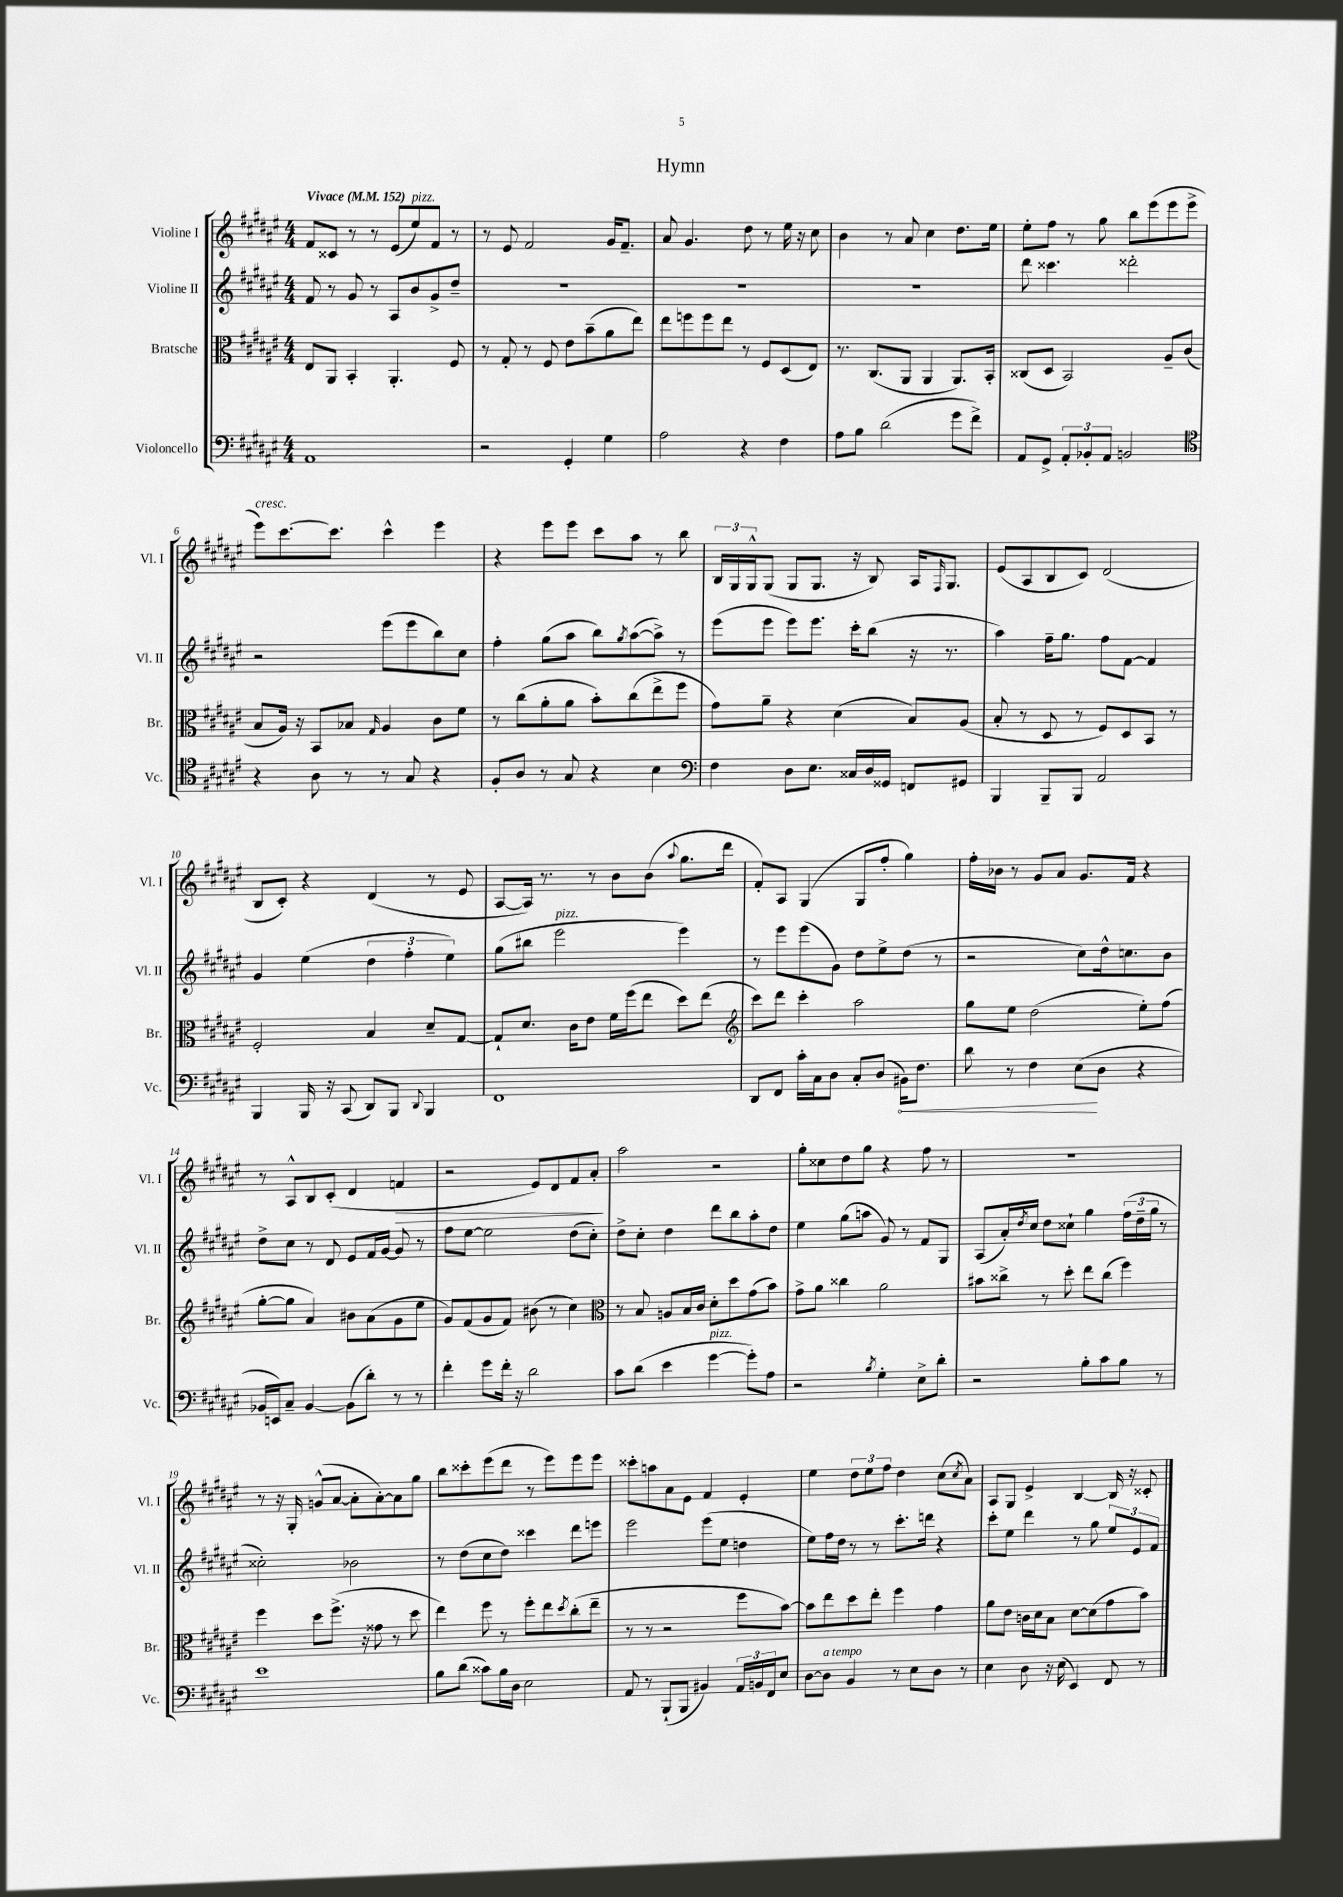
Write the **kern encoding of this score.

**kern	**kern	**kern	**kern
*staff4	*staff3	*staff2	*staff1
*clefF4	*clefC3	*clefG2	*clefG2
*k[f#c#g#d#a#e#]	*k[f#c#g#d#a#e#]	*k[f#c#g#d#a#e#]	*k[f#c#g#d#a#e#]
*M4/4	*M4/4	*M4/4	*M4/4
*MM152	*MM152	*MM152	*MM152
1AA#	8E#	8f#	8f#
.	8AA#	8r	8c##
.	4BB'	8g#	8r
.	.	8r	8r
.	4.AA#'	8A#	(8e#
.	.	8b	8ee#)
.	.	8g#^	8f#
.	8F#	8dd#~	8r
=	=	=	=
2r	8r	1r	8r
.	8G#'	.	8e#
.	8r	.	2f#
.	8F#	.	.
4GG#'	8e#	.	.
.	(8b~	.	.
4G#	8a#	.	16g#
.	.	.	8.f#~
.	8ee#)	.	.
=	=	=	=
2A#	8ee#	1r	8a#
.	8ff	.	4.g#
.	8ff	.	.
.	8ee#	.	.
4r	8r	.	8dd#
.	8F#	.	8r
4F#	(8D#	.	16ee#
.	.	.	16r
.	8E#)	.	8cc#
=	=	=	=
8A#	8.r	1r	4b
8B	.	.	.
.	(8.C#	.	.
(2d#	.	.	8r
.	8AA#	.	8a#
.	4AA#	.	4cc#
8g#	8.AA#)	.	8.dd#
8f#^)	.	.	.
.	16BB'	.	16ee#
=	=	=	=
8AA#	(8C##	8ddd#	8ee#'
8GG#^	8D#	4.ccc##	8ff#
12AA#'	2BB)	.	8r
12BB-'	.	.	.
.	.	.	8gg#
12AA#	.	.	.
2BB	.	2ddd##'	8bb
.	.	.	(8eee#
.	8A#~	.	8eee#
.	(8c#	.	8eee#^
=	=	=	=
*clefC4	*	*	*
4r	8B	2r	8eee#)
.	16A#)	.	[8.ccc#
.	16r	.	.
8A#	8BB	.	.
.	.	.	8.ccc#]
8r	8B-	.	.
.	16qqG#	.	.
8r	4A#	(8eee#	4ccc#^^
8G#	.	8eee#	.
4r	8c#	8bb)	4eee#
.	8f#	8cc#	.
=	=	=	=
8F#'	8r	4ff#'	4r
8A#	(8cc#	.	.
8r	8a#'	(8gg#	8eee#
8G#	8a#	8aa#	8eee#
4r	8b')	8bb)	8ccc#
.	.	8qgg#	.
.	(8cc#	([8aa#	8aa#
4B	8ee#^	8aa#^])	8r
.	8ff#	8r	8bb
=	=	=	=
*clefF4	*	*	*
4F#	8g#)	(8eee#	24B
.	.	.	24G#
.	.	.	24G#^^
.	8a#~	8eee#	(8G#
8D#	4r	8eee#)	8G#
8.E#	.	8.eee#	8.G#
.	(4d#	.	.
16C##	.	16ccc#'	16r
16D#	.	(8bb	8B)
16GG##	.	.	.
8FF	8B)	16r	16A#
.	.	.	16qqF#
.	.	8.r	8.G#
8GG#	(8A#	.	.
=	=	=	=
4BBB	8B'	4aa#)	(8e#
.	8r	.	8A#
8BBB~	8D#	16ff#~	8B
.	.	8.gg#	.
8BBB	8r	.	8c#)
2AA#	8F#)	8ff#	(2d#
.	8D#	[8f#	.
.	8BB	4f#]	.
.	8r	.	.
=	=	=	=
4BBB	2F#'	4g#	8B
.	.	.	8c#')
16BBB	.	(4ee#	4r
16r	.	.	.
(8CC#	.	.	.
8DD#)	4B	6dd#	(4d#
8BBB	.	.	.
.	.	6ff#'	.
8qqDD#	.	.	.
4BBB	8d#~	.	8r
.	.	6ee#)	.
.	[8G#	.	8e#
=	=	=	=
1FF#	8G#`]	(8gg#	[8A#
.	8.d#	8bb#	16A#])
.	.	.	8.r
.	.	2eee#	.
.	16c#	.	.
.	8e#	.	8r
.	16f#	.	8b
.	(16ff#	.	.
.	8ee#	.	(8b
.	.	.	8qqaa#
.	8dd#)	4eee#)	8.gg#
.	(8ee#	.	.
.	.	.	16ddd#
=	=	=	=
*	*clefG2	*	*
8DD#	8ccc#)	8r	8f#')
8FF#	8ddd#	8eee#	8A#
16c#'	4ccc#'	(8eee#	(4G#
16C#	.	.	.
8D#	.	8g#)	.
8C#'	2aa#	8dd#	8G#
(8D#	.	8ee#^	8ff#'
16BB#)	.	(8dd#	4gg#)
8.F#	.	.	.
.	.	8r	.
=	=	=	=
8d#	8gg#	2r	16ff#'
.	.	.	16b-
8r	8ee#	.	8r
4F#	(2dd#	.	8g#
.	.	.	8a#
(8E#	.	8cc#)	8.g#
8D#	.	16dd#^^	.
.	.	8.cc	16f#
4r	8ee#')	.	4r
.	(8ff#	8b	.
=	=	=	=
16BB-	[8gg#'	8dd#^	8r
16EE)	.	.	.
8C#~	8gg#]	8cc#	8A#^^
[4BB-	4a#)	8r	8B
.	.	8d#	(8c#'
(8BB-]	8b#	8e#	4d#
8d#')	(8a#	16f#	.
.	.	[16g#	.
8r	8g#	8g#]	4f
8r	8ee#	8r	.
=	=	=	=
4f#'	8g#)	8ff#	2r
.	(8f#	[8ee#	.
8g#	8g#	2ee#]	.
16f#'	8f#)	.	.
16r	.	.	.
2d#	(8b#	.	8e#)
.	8r	.	8d#
.	4cc#)	(8dd#	8f#
.	.	8cc#')	8a#'
=	=	=	=
*	*clefC3	*	*
8c#	8r	8dd#^	2aa#
(8d#	8B	8cc#'	.
4e#	8A	4dd#	.
.	16B	.	.
.	16c#	.	.
[4g#	8d#'	8ddd#	2r
.	8dd#	8bb	.
8g#'])	(8g#	8aa#'	.
8A#	8b)	8dd#	.
=	=	=	=
2r	8g#^	4ee#	8gg#'
.	8a#	.	8cc##
.	4cc##	(8gg#	8dd#
.	.	8aa	8gg#
8qB	.	.	.
4G#'	2a#	8g#)	4r
.	.	8r	.
8E#^	.	8f#	8ff#
8d#'	.	8G#	8r
=	=	=	=
2r	8b#	(8A#	1r
.	8cc##^	16a#')	.
.	.	8qdd#	.
.	.	16cc#	.
.	8r	8dd#	.
.	8dd#'	8cc##`	.
8B'	8ee#	4gg#	.
8c#	(8cc##	.	.
8B	4ff#)	(24ff#	.
.	.	24dd#~	.
.	.	24gg#	.
8r	.	8r	.
=	=	=	=
1e#	4ff#	2cc##')	8r
.	.	.	16r
.	.	.	16G#'
.	8dd#	.	(8g^^
.	(8.ff#^	.	[8a#
.	.	2b-	8a#']
.	16r	.	.
.	8g##	.	[8a#')
.	8r	.	8a#]
.	8dd#	.	8gg#
=	=	=	=
8B	4ee#)	8r	8bb
(8d#	.	(8dd#	8ccc##'
8c##)	8ff#	8cc#	(8eee#
16B	8r	8dd#)	8ddd#
16D#	.	.	.
2E#	8ff#'	4ccc##	8r
.	8ee#	.	8eee#)
.	8qdd#	.	.
.	(8cc#'	8ddd#	8eee#
.	8ee#~	8eee	8eee#
=	=	=	=
8AA#	8r	2eee#	8ccc##'
8r	8r	.	8aa
(8BBB`	2r	.	8a#
8BBB	.	.	8e#
4BB#)	.	(8eee#	4f#
.	.	8ee#	.
24AA#	8ff#	4dd	4e#'
24BB	.	.	.
24FF#	.	.	.
8E#	[8b)	.	.
=	=	=	=
[8D#	8b]	8ee#)	4ee#
8D#]	8ee#	16ff#	.
.	.	16dd#	.
4BB	8dd#	8r	12dd#
.	.	.	12ee#
.	8ee#'	8r	.
.	.	.	12ff#
8r	4ff#	8.ccc#'	4dd#
8E#	.	.	.
.	.	16ddd	.
8D#	4g#	4r	(8cc#
.	.	.	8qcc#
8r	.	.	8a#)
=	=	=	=
4E#	8a#	8ccc#'	8A#
.	8e#	8ee#	8G#
8D#	16c	4ddd#	4e#^
.	16d#	.	.
16r	8B	.	.
(16E#	.	.	.
4EE#)	[8d#	8r	[4B
.	(8d#]	8gg#	.
8FF#	8g#	12ee#	16B]
.	.	.	16r
.	.	12e#	.
8r	8b)	.	8c##'
.	.	12f#	.
==	==	==	==
*-	*-	*-	*-
